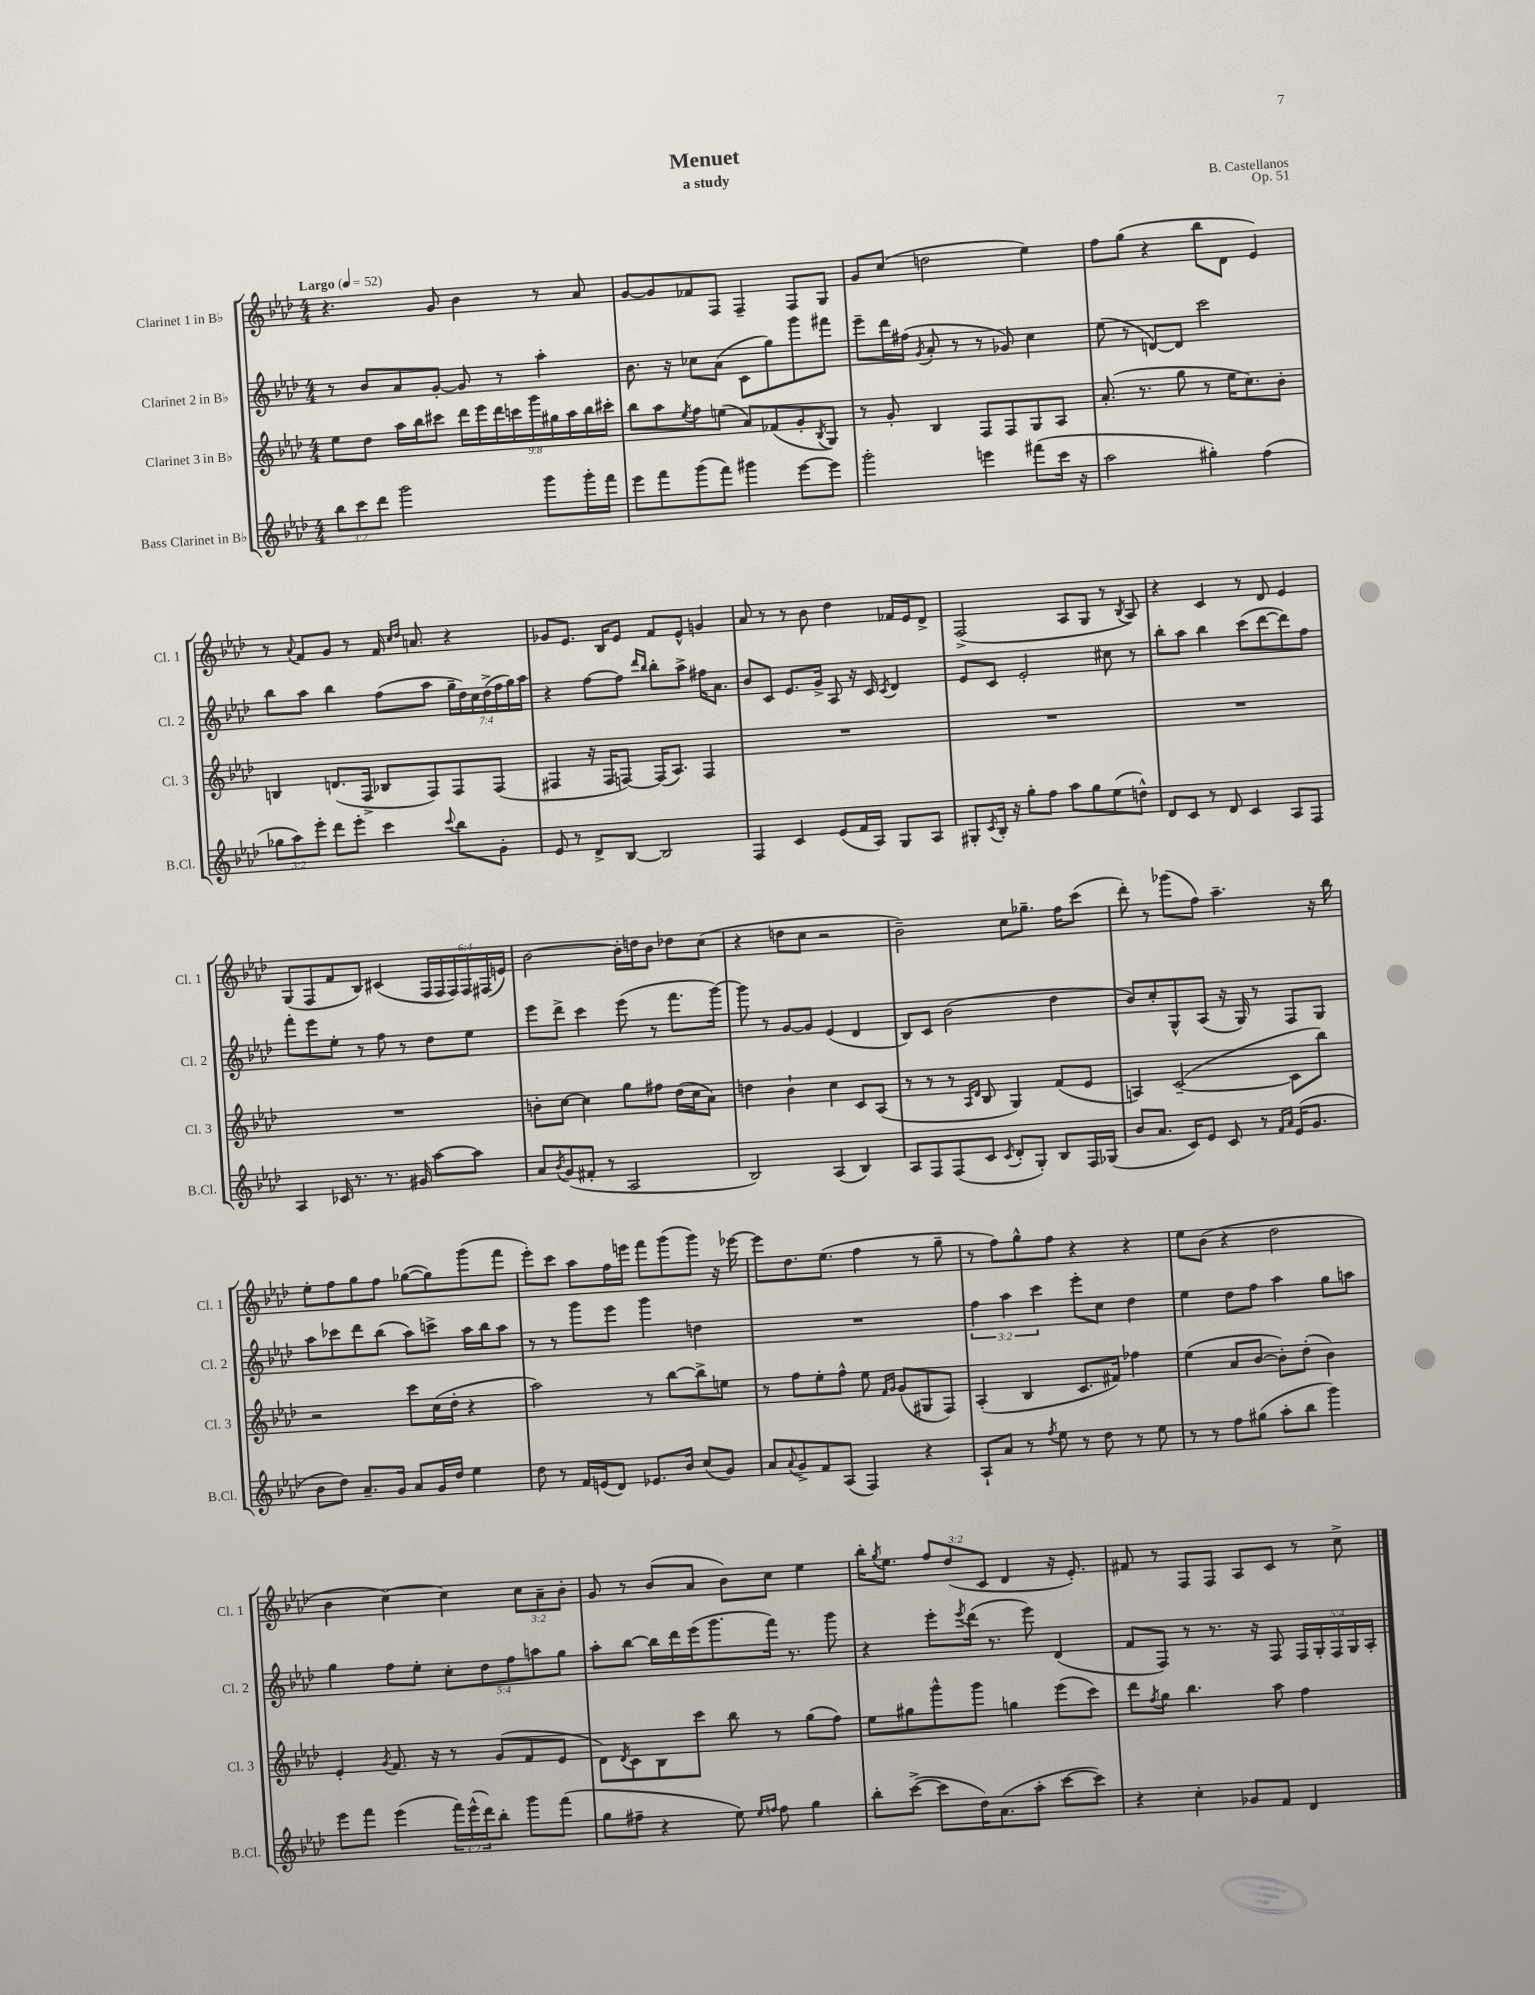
\header { title = "Menuet" composer = "B. Castellanos" subtitle = "a study" opus = "Op. 51" }
<<
\new StaffGroup <<
\new Staff = "s0" \with { instrumentName = "Clarinet 1 in Bb" shortInstrumentName = "Cl. 1" } {
    \clef treble \key aes \major \numericTimeSignature \time 4/4 \override Staff.TupletNumber.text = #tuplet-number::calc-fraction-text \tempo "Largo" 4 = 52
    r4. g'8 bes'4 r8 aes'8 |
    g'8~ g'8 fes'8 f8 f4-- f8 g8 |
    g'8 c''8( d''2 ees''4) |
    f''8 g''8( r4 bes''8 des'8 ees'4) |
    r8 \appoggiatura { aes'8 } f'8 g'8 r8 f'16 \grace { c''16 des''16 } a'8. r4 |
    ges'8 ees'8. bes16 ees'8 f'8 ees'8-^ g'4 |
    aes'8 r8 r8 bes'8 des''4 fes'16 ees'16 des'8-> |
    f2->( aes8 g8 r8 \acciaccatura { bes8 } aes8) |
    r4 c'4 r8 des'8 ees'4 |
    g8( f8 f'8 bes8) cis'4( \tuplet 6/4 { f16 f16 f16) f16 fis16( e'16) } |
    bes'2~ bes'16-. d''16 bes'8 des''8 c''8( |
    r4 d''8 c''8 r2 |
    bes'2--) c''8 ges''8.-- f''16 c'''8( |
    des'''8-.) r8 ges'''8( f''8) aes''4.-- r16 bes''16 |
    ees''8-. f''8 g''8 f''8 ges''8~( ges''8) g'''8( f'''8 |
    ees'''8-.) c'''8 aes''8 f''16 e'''16 f'''8 g'''8( g'''8) r16 ees'''16~ |
    ees'''8 des''8. ees''8.( f''4 r8 g''8-- |
    r8 f''8) g''8-^ f''8 r4 r4 |
    ees''8 bes'8( r4 des''2 |
    bes'4 c''4~) c''4 \tuplet 3/2 { c''8 aes'8-- bes'8-. } |
    g'8 r8 bes'8( aes'8 bes'8) c''8 ees''4 |
    bes''16-. \acciaccatura { g''8 } ees''8. \tuplet 3/2 { f''8 des''8( c'8 } des'4 r16 ees'8.-.) |
    fis'8 r8 f8 f8 aes8 c'8 r8 c''8-> \bar "|." |
}
\new Staff = "s1" \with { instrumentName = "Clarinet 2 in Bb" shortInstrumentName = "Cl. 2" } {
    \clef treble \key aes \major \numericTimeSignature \time 4/4 \override Staff.TupletNumber.text = #tuplet-number::calc-fraction-text
    r8 bes'8 aes'8 g'8~-. g'8 r8 aes''4-. |
    bes'8. r16 ces''8 aes'8( c'8 g''8) g'''8 fis'''8 |
    ees'''8-- des'''16 fis''16( \acciaccatura { g'8 } aes'8-. r8 r8 ges'8) c''4 |
    ees''8( r8 d'8~) d'8 c'''2 |
    bes''8 aes''8 bes''4 f''8( aes''8 \tuplet 7/4 { g''16-- des''16) c''16 des''16->( f''16 g''16) aes''16 } |
    r4 f''8~ f''8 \grace { des'''16 bes''16 } bes''8-. aes''8-> fis''16 aes'8. |
    bes'8 c'8 ees'8. g'16-> aes8 r16 c'16 \acciaccatura { c'8 } des'4 |
    ees'8 c'8 ees'2-. cis''8 r8 |
    bes''8-. aes''8 bes''4 c'''8( des'''8~ des'''8) f''8 |
    f'''8-. ees'''8 ees''8-. r8 f''8 r8 des''8 ees''8 |
    ees'''8 des'''8-> c'''4 ees'''8( r8 f'''8. g'''16~) |
    g'''8 r8 g'8~ g'8 ees'4( des'4 |
    bes8) c'8 bes'2( des''4 |
    bes'8) c''8-. g8-^ aes8( r16 g16) r8 f8 g8 |
    aes''8 ces'''8 des'''8 bes''8( aes''8) c'''8-> aes''16 bes''16 aes''8 |
    r8 r8 g'''8 ees'''8 g'''4 d''4 |
    R1 |
    \tuplet 3/2 { f''4 aes''4 c'''4 } ees'''8-. c''8 des''4 |
    ees''4 des''8 f''8 aes''4 g''8 a''8 |
    g''4 f''8 ees''8-. \tuplet 5/4 { c''8-. des''8 f''8 a''8 g''8 } |
    aes''8-. bes''8~ bes''16 des'''16 ees'''16( g'''8. f'''16) r8. g'''8 |
    r4 ees'''8-. \acciaccatura { ees'''8 } des'''16( r8. ees'''8) des'4( |
    f'8 f8) r8 r8. r16 f8 \tuplet 5/4 { f16 g16-. f16 g16 aes16-. } \bar "|." |
}
\new Staff = "s2" \with { instrumentName = "Clarinet 3 in Bb" shortInstrumentName = "Cl. 3" } {
    \clef treble \key aes \major \numericTimeSignature \time 4/4 \override Staff.TupletNumber.text = #tuplet-number::calc-fraction-text
    ees''8 des''8 aes''16 bes''16 cis'''8 \tuplet 9/8 { des'''16 ees'''16 des'''16 c'''16 g'''16 gis''16 aes''16 bes''16 cis'''16-. } |
    bes''8 aes''8 \acciaccatura { ees''8 } f''8 e''8( aes'8) fes'8( g'8-. \acciaccatura { bes8 } g8) |
    r8 g'8-. bes4 f8 f8 g8 aes8 |
    aes'8.-.( r8. g''8 r8 ees''16 c''8.) bes'8-. |
    b4 d'8.( f16-> bes8 f8) f8 f8( |
    fis4 r16 fis16 f8~) f16( aes8.) f4 |
    R1 |
    R1 |
    R1 |
    R1 |
    b'8-. c''8~ c''4 g''8 fis''8 des''16( c''16 aes'8) |
    d''4 bes'4-! c''4 c'8 aes8( |
    r8 r8 r8 \grace { aes16 des'16 } bes8 g4) f'8( ees'8 |
    a4) c'2~--( c'8 bes''8) |
    r2 c'''8 c''16( des''16-. r4 |
    aes''2) r8 bes''8~ bes''8-> e''8 |
    r8 f''8 ees''8-. f''8-^ ees''8 \grace { f'16 g'16 } g'8( gis8 f8) |
    aes4-.( bes4 c'8. fis'16) fes''4 |
    ees''4( aes'8 bes'8~ bes'8-.) des''8-.( bes'4) |
    ees'4-. \acciaccatura { g'8 } f'8. r16 r8 g'8( f'8 ees'8 |
    des'8) \acciaccatura { des'8 } c'8 bes8 c'''8 bes''8 r8 g''8( f''8) |
    ees''8 gis''8 g'''8-^ g'''8 g''4 ees'''8( c'''8) |
    des'''8 \acciaccatura { f''8 } g''8 bes''4. aes''8 f''4 \bar "|." |
}
\new Staff = "s3" \with { instrumentName = "Bass Clarinet in Bb" shortInstrumentName = "B.Cl." } {
    \clef treble \key aes \major \numericTimeSignature \time 4/4 \override Staff.TupletNumber.text = #tuplet-number::calc-fraction-text
    \tuplet 3/2 { bes''8 c'''8 des'''8 } g'''2 g'''8 g'''16-. f'''16 |
    ees'''8 f'''8 g'''8( f'''8) gis'''4 ees'''8~ ees'''8 |
    g'''2-. e'''4 fis'''8( c'''16 r16 |
    aes''2 gis''4-.) f''4( |
    \tuplet 3/2 { ges''8 aes''8) ees'''8-. } des'''8 ees'''8-. c'''4 \appoggiatura { c'''8 } bes''8 g'8-. |
    ees'8 r8 des'8-> bes8~ bes2 |
    f4 c'4 ees'8( f'16 aes16) g8 aes8 |
    gis8-. \acciaccatura { c'8 } bes16-. r16 g''8-. f''8 aes''8 g''8 ees''8( d''8-^) |
    des'8 c'8 r8 des'8 c'4 aes8 f8 |
    aes4 ces'16 r8. r8. gis'16 aes''8~ aes''8 |
    aes'8 \acciaccatura { bes'8 } g'8( fis'8-. r8 aes2 |
    bes2) aes4( bes4) |
    aes8 f8 f8( c'8 \acciaccatura { c'8 } des'8-. g8-.) bes8 f16 ges16( |
    bes'8 aes'8. c'16) ees'8 c'8 r8 \grace { f'16 aes'16 } ees'16( g'8. |
    bes'8 des''8) aes'8.-- g'16 aes'8 g'16 des''16 ees''4 |
    des''8 r8 f'16 e'16( des'8) ees'8. bes'16 c''8( g'8) |
    aes'8 \appoggiatura { aes'8 } g'8-> f'8 aes8( f4) r4 |
    aes8-! aes'8 r8 \acciaccatura { f''8 } ees''8 r8 des''8 r8 ees''8 |
    r8 r8 f''8 gis''8( aes''8-. bes''8 g'''4) |
    ees'''8 f'''8 ees'''4( \tuplet 3/2 { f'''16) ees'''16-^( des'''16) } bes''8-. g'''8 f'''8( |
    g''8 fis''8-- r4 ees''8) \grace { ees''16 f''16 } f''8 g''4 |
    bes''8-. c'''8~->( c'''8 des''16) aes'8.( aes''8-. c'''8~ c'''8) |
    r4 c''4-. ges'8 f'8 des'4 \bar "|." |
}
>>
>>
\layout { \context { \Score \remove "Bar_number_engraver" } }
